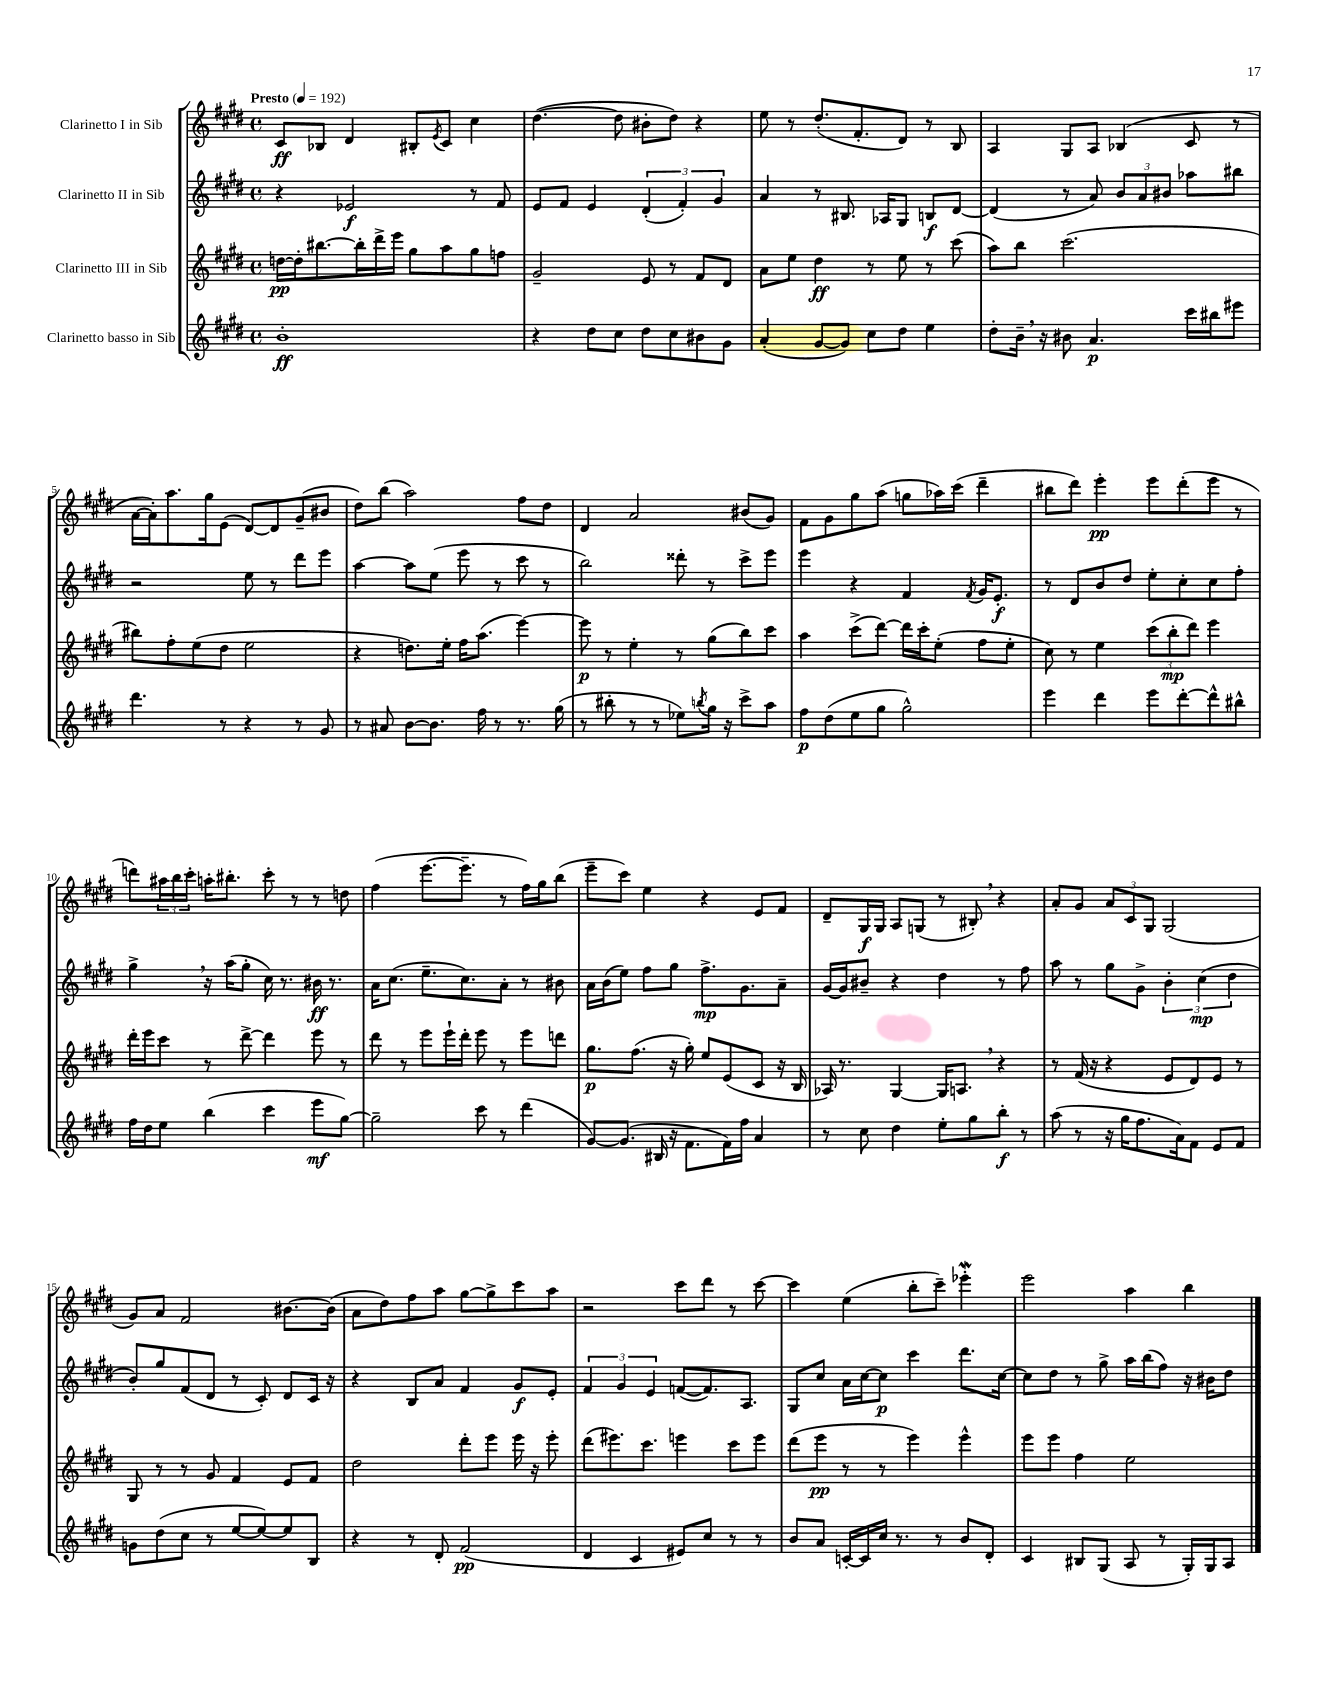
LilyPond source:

<<
\new StaffGroup <<
\new Staff = "s0" \with { instrumentName = "Clarinetto I in Sib" } {
    \clef treble \key e \major \defaultTimeSignature \time 4/4 \tempo "Presto" 4 = 192
    cis'8\ff bes8 dis'4 bis8-. \acciaccatura { e'8 } cis'8 cis''4 |
    dis''4.~( dis''8 bis'8-. dis''8) r4 |
    e''8 r8 dis''8.-.( fis'8.-. dis'8) r8 b8 |
    a4 gis8 a8 bes4( cis'8 r8 |
    a'16~ a'16-.) a''8. gis''16 e'8( dis'8~) dis'8 gis'8--( bis'8 |
    dis''8) b''8( a''2) fis''8 dis''8 |
    dis'4 a'2 bis'8( gis'8) |
    fis'8 gis'8 gis''8 a''8( g''8 aes''16) cis'''16( dis'''4-- |
    bis''8 dis'''8) e'''4-.\pp e'''8 dis'''8-.( e'''8 r8 |
    d'''8) \tuplet 3/2 { ais''16 b''16 cis'''16-. } a''16-. bis''8.-. cis'''8-. r8 r8 d''8 |
    fis''4( e'''8.~ e'''8.-- r8 fis''16) gis''16 b''8( |
    e'''8-- cis'''8) e''4 r4 e'8 fis'8 |
    dis'8-- gis16\f gis16 a8 g8( r8 bis8-.) \breathe r4 |
    a'8-. gis'8 \tuplet 3/2 { a'8 cis'8 gis8 } gis2( |
    gis'8) a'8 fis'2 bis'8.~ bis'16( |
    a'8 dis''8) fis''8 a''8 gis''8~ gis''8-> cis'''8 a''8 |
    r2 cis'''8 dis'''8 r8 cis'''8~ |
    cis'''4 e''4( b''8-. cis'''8--) ees'''4-.\mordent |
    e'''2 a''4 b''4 \bar "|." |
}
\new Staff = "s1" \with { instrumentName = "Clarinetto II in Sib" } {
    \clef treble \key e \major \defaultTimeSignature \time 4/4
    r4 ees'2\f r8 fis'8 |
    e'8 fis'8 e'4 \tuplet 3/2 { dis'4-.( fis'4-.) gis'4 } |
    a'4 r8 bis8. aes16 gis8 b8\f dis'8~ |
    dis'4( r8 a'8) \tuplet 3/2 { b'8 a'8 bis'8 } aes''8 bis''8 |
    r2 e''8 r8 dis'''8 e'''8 |
    a''4~ a''8 e''8( e'''8 r8 cis'''8 r8 |
    b''2) disis'''8-. r8 cis'''8-> e'''8 |
    e'''4 r4 fis'4 \acciaccatura { fis'8 } gis'16 e'8.-.\f |
    r8 dis'8 b'8 dis''8 e''8-. cis''8-. cis''8 fis''8-. |
    gis''4-> \breathe r16 a''16( gis''8-. cis''16) r8. bis'16\ff r8. |
    a'16 cis''8.( e''8.-- cis''8.) a'8-. r8 bis'8 |
    a'16 b'16( e''8) fis''8 gis''8 fis''8.->\mp gis'8. a'8-- |
    gis'16~ gis'16 bis'8-- r4 dis''4 r8 fis''8 |
    a''8 r8 gis''8 gis'8-> \tuplet 3/2 { b'4-. cis''4\mp( dis''4 } |
    b'8-.) gis''8 fis'8( dis'8 r8 cis'8-.) dis'8 cis'16 r16 |
    r4 b8 a'8 fis'4 gis'8\f e'8-. |
    \tuplet 3/2 { fis'4 gis'4 e'4 } f'8~( f'8.) a8. |
    gis8 cis''8 a'16 cis''16~ cis''8\p cis'''4 dis'''8. cis''16~ |
    cis''8 dis''8 r8 gis''8-> a''16 b''16( fis''8) r16 bis'16 dis''8 \bar "|." |
}
\new Staff = "s2" \with { instrumentName = "Clarinetto III in Sib" } {
    \clef treble \key e \major \defaultTimeSignature \time 4/4
    d''16~\pp d''16-. bis''8.~ bis''16-. dis'''16-> e'''16 gis''8 a''8 gis''8 f''8 |
    gis'2-- e'8 r8 fis'8 dis'8 |
    a'8 e''8 dis''4\ff r8 e''8 r8 cis'''8( |
    a''8) b''8 cis'''2.( |
    bis''8) fis''8-. e''8( dis''8 e''2 |
    r4 d''8.) e''16-. fis''16 a''8.( e'''4~) |
    e'''8\p r8 e''4-. r8 gis''8( b''8) cis'''8 |
    a''4 cis'''8->( dis'''8~) dis'''16 cis'''16-. e''8-.( fis''8 e''8-. |
    cis''8) r8 e''4 \tuplet 3/2 { cis'''8( b''8-.\mp dis'''8) } e'''4 |
    dis'''16-. e'''16 cis'''8 r8 dis'''8~-> dis'''4 e'''8 r8 |
    dis'''8 r8 e'''8 e'''16-! dis'''16-. e'''8 r8 e'''8 d'''8 |
    gis''8.\p fis''8.( r16 gis''16-.) e''8 e'8( cis'8 r16 b16 |
    aes16) r8. gis4~ gis16 a8. \breathe r4 |
    r8 fis'16( r16 r4 e'8 dis'8) e'8 r8 |
    gis8 r8 r8 gis'8 fis'4 e'8 fis'8 |
    dis''2 dis'''8-. e'''8 e'''16 r16 e'''8-. |
    dis'''8( eis'''8.) cis'''8. e'''4 cis'''8 e'''8 |
    dis'''8( e'''8\pp r8 r8 e'''4) e'''4-^ |
    e'''8 e'''8 fis''4 e''2 \bar "|." |
}
\new Staff = "s3" \with { instrumentName = "Clarinetto basso in Sib" } {
    \clef treble \key e \major \defaultTimeSignature \time 4/4
    b'1-.\ff |
    r4 dis''8 cis''8 dis''8 cis''8 bis'8 gis'8 |
    a'4-.( gis'8~ gis'8) cis''8 dis''8 e''4 |
    dis''8-. b'16-- \breathe r16 bis'8 a'4.\p cis'''16 bis''16 eis'''8 |
    dis'''4. r8 r4 r8 gis'8 |
    r8 ais'8 b'8~ b'8. fis''16 r8 r8. gis''16( |
    r8 bis''8-. r8 r8 ees''8) \acciaccatura { b''8 } gis''16 r16 cis'''8-> a''8 |
    fis''8\p dis''8( e''8 gis''8 gis''2-^) |
    e'''4 dis'''4 e'''8 dis'''8~-. dis'''8-^ bis''8-^ |
    fis''16 dis''16 e''8 b''4( cis'''4 e'''8\mf gis''8~) |
    gis''2-- cis'''8 r8 dis'''4( |
    gis'8~) gis'8.( bis16 r16 fis'8. fis'16) fis''16 a'4 |
    r8 cis''8 dis''4 e''8-. gis''8 b''8-.\f r8 |
    a''8( r8 r16 gis''16 fis''8. a'16) fis'8 e'8 fis'8 |
    g'8 dis''8( cis''8 r8 e''8~ e''8~) e''8 b8 |
    r4 r8 dis'8-. fis'2\pp( |
    dis'4 cis'4 eis'8) cis''8 r8 r8 |
    b'8 a'8 c'16~-. c'16 cis''16 r8. r8 b'8 dis'8-. |
    cis'4 bis8 gis8( a8 r8 gis16-.) gis16 a8 \bar "|." |
}
>>
>>
